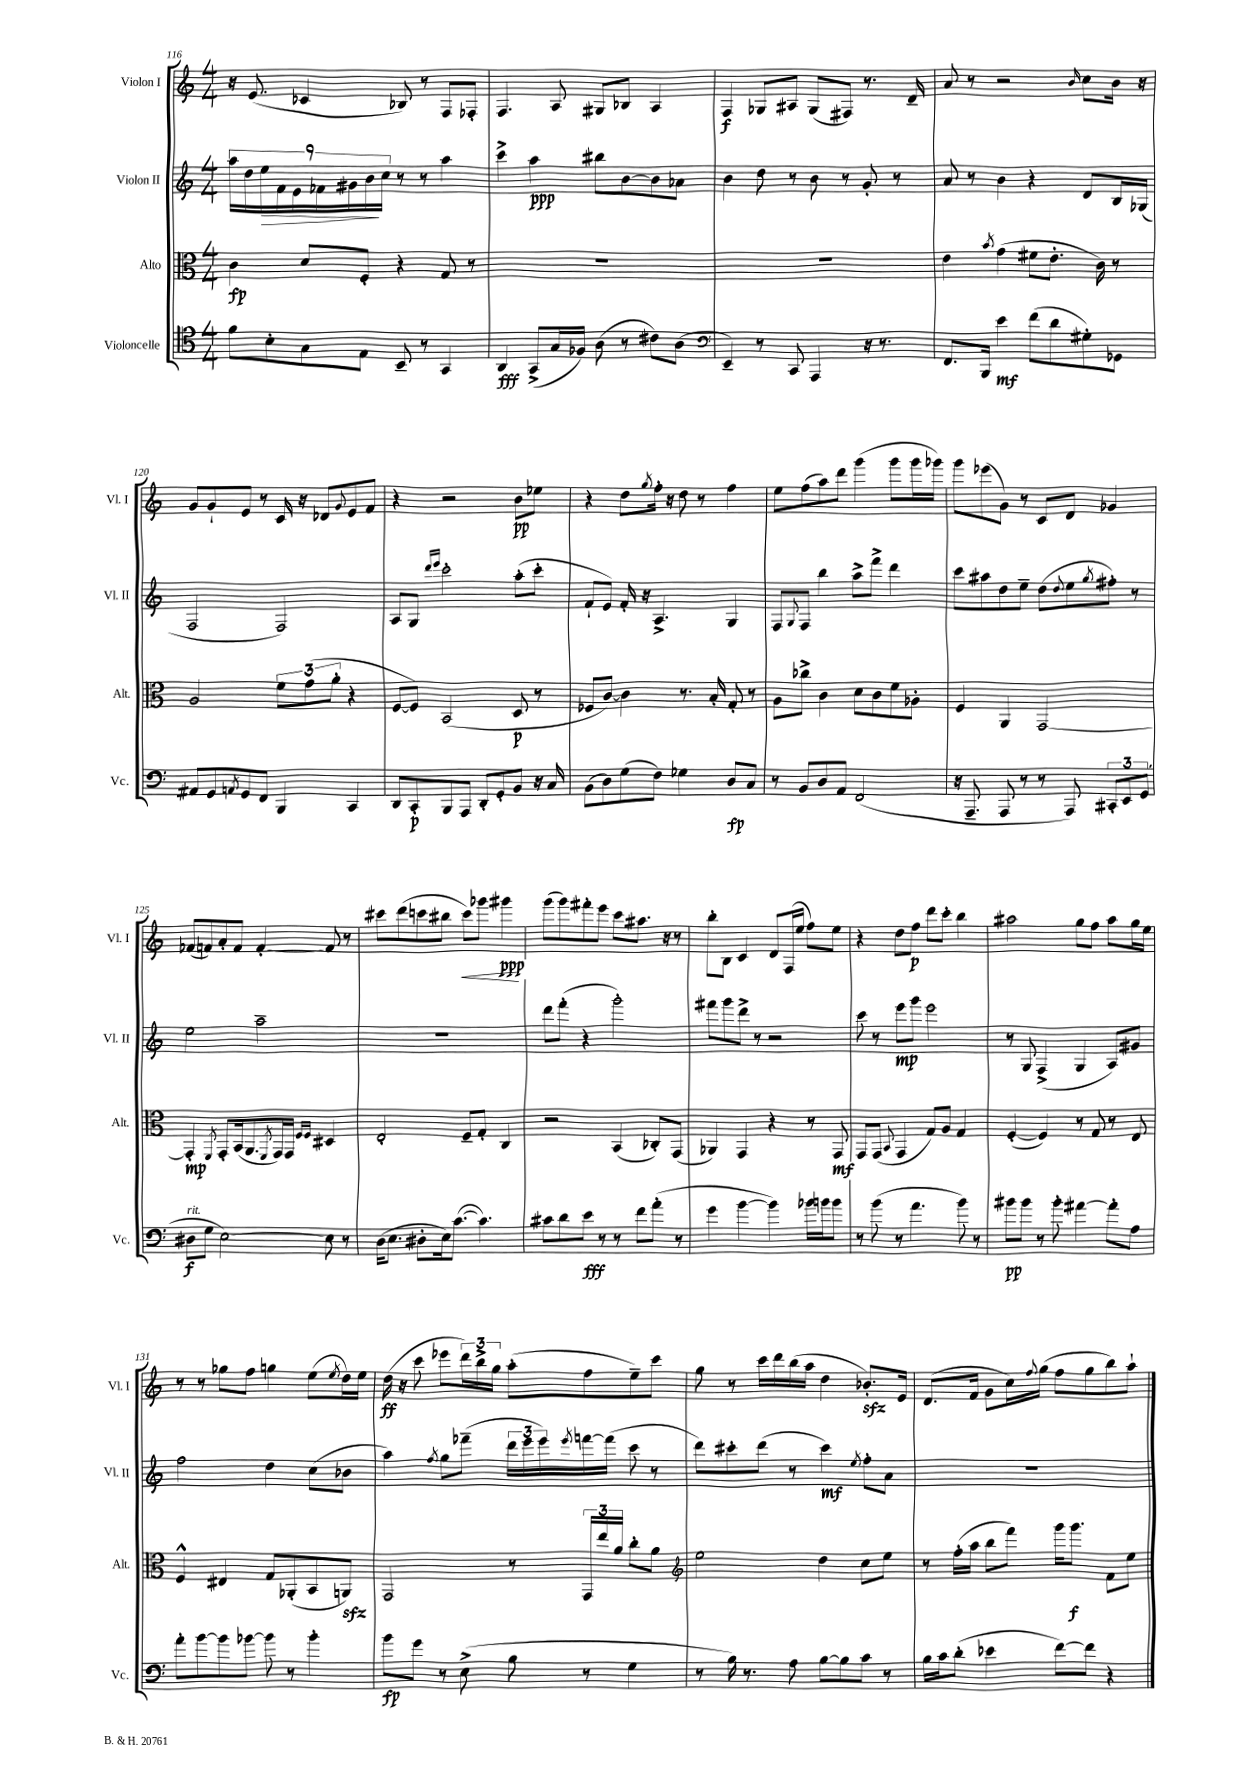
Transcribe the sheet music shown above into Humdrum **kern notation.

**kern	**dynam	**kern	**dynam	**kern	**dynam	**kern	**dynam
*part4	*part4	*part3	*part3	*part2	*part2	*part1	*part1
*staff4	*staff4	*staff3	*staff3	*staff2	*staff2	*staff1	*staff1
*I"Violoncelle	*	*I"Alto	*	*I"Violon II	*	*I"Violon I	*
*I'Vc.	*	*I'Alt.	*	*I'Vl. II	*	*I'Vl. I	*
*clefC4	*	*clefC3	*	*clefG2	*	*clefG2	*
*k[]	*	*k[]	*	*k[]	*	*k[]	*
*M4/4	*	*M4/4	*	*M4/4	*	*M4/4	*
=116	=116	=116	=116	=116	=116	=116	=116
8f\L	.	4c\	fp	18aa\LL	.	16r	.
.	.	.	.	18dd\	.	.	.
.	.	.	.	.	.	(8.e/	.
!	!	!	!	!	!LO:HP:b	!	!
.	.	.	.	18ee\	>	.	.
8B'\	.	.	.	.	.	.	.
.	.	.	.	18f\	.	.	.
.	.	.	.	18e\	.	.	.
8G\	.	8d/L	.	.	.	4c-X/	.
.	.	.	.	18f-X\	.	.	.
.	.	.	.	18g#X\	.	.	.
8E\J	.	8F'/J	.	.	.	.	.
.	.	.	.	18b\	.	.	.
.	.	.	.	18cc\JJ	]	.	.
8BB~/	.	4r	.	8r	.	8B-X/)	.
8r	.	.	.	8r	.	8r	.
4GG/	.	8G/	.	4aa\	.	8F/L	.
.	.	8r	.	.	.	8F-X'/J	.
=117	=117	=117	=117	=117	=117	=117	=117
4AA/	fff	1r	.	4ccc^\	.	4.F/	.
(8GG^/L	.	.	.	4aa\	ppp	.	.
16G/L	.	.	.	.	.	8A/	.
16F-X/JJ)	.	.	.	.	.	.	.
(8A\	.	.	.	8bb#X\L	.	8G#X/L	.
8r	.	.	.	[8b\	.	8B-X/J	.
8c#X\L)	.	.	.	8b\]	.	4A/	.
(8A\J	.	.	.	8a-X\J	.	.	.
=118	=118	=118	=118	=118	=118	=118	=118
*clefF4	*	*	*	*	*	*	*
4EE~/)	.	1r	.	4b\	.	4F/	f
8r	.	.	.	8dd\	.	8G-X/L	.
8CC/	.	.	.	8r	.	8A#X/J	.
4AAA/	.	.	.	8b\	.	(8G-/L	.
.	.	.	.	8r	.	8F#X/J)	.
16r	.	.	.	8g'/	.	8.r	.
8.r	.	.	.	.	.	.	.
.	.	.	.	8r	.	.	.
.	.	.	.	.	.	16d~/	.
=119	=119	=119	=119	=119	=119	=119	=119
8.FF/L	.	4e\	.	8a/	.	8a/	.
.	.	.	.	8r	.	8r	.
16BBB/Jk	.	.	.	.	.	.	.
.	.	8qb/	.	.	.	.	.
4e\	mf	(4g\	.	4b\	.	2r	.
(8f\L	.	8f#X\L	.	4r	.	.	.
8d\	.	8.e'\J	.	.	.	.	.
.	.	.	.	.	.	16qqb/	.
8G#X'\)	.	.	.	8d/L	.	8cc\L	.
.	.	16c\)	.	.	.	.	.
8GG-X\J	.	8r	.	16B/L	.	16b\Jk	.
.	.	.	.	(16G-X/JJ	.	16r	.
!!LO:LB:g=z
=120	=120	=120	=120	=120	=120	=120	=120
8AA#X/L	.	2A/	.	2F/	.	8g/L	.
8GG/	.	.	.	.	.	8g`/	.
8qAAn/	.	.	.	.	.	.	.
8GG/	.	.	.	.	.	8e/J	.
8FF/J	.	.	.	.	.	8r	.
4BBB/	.	12f\L	.	2F/)	.	16c/	.
.	.	.	.	.	.	16r	.
.	.	(12g\	.	.	.	.	.
.	.	.	.	.	.	8d-X/L	.
.	.	12a'\J	.	.	.	.	.
.	.	.	.	.	.	8qqg/	.
4CC/	.	4r	.	.	.	8e/	.
.	.	.	.	.	.	8f/J	.
=121	=121	=121	=121	=121	=121	=121	=121
8DD/L	.	[8F/L	.	8A/L	.	4r	.
8CC'/	p	8F/J])	.	8G/J	.	.	.
.	.	.	.	16qqddd/LL	.	.	.
.	.	.	.	16qqeee/JJ	.	.	.
8BBB/	.	(2BB/	.	2ccc'\	.	2r	.
8AAA/J	.	.	.	.	.	.	.
8DD'/L	.	.	.	.	.	.	.
8GG'/	.	.	.	.	.	.	.
8BB/J	.	8D/	p	(8aa'\L	.	8b\L	pp
16r	.	8r	.	8ccc'\J	.	8ee-X\J	.
16C/	.	.	.	.	.	.	.
=122	=122	=122	=122	=122	=122	=122	=122
(8BB\L	.	8F-X/L	.	8f`/L	.	4r	.
8D\)	.	[8c/J)	.	8e/J)	.	.	.
(8G\	.	4c\]	.	16f'/	.	8dd\L	.
.	.	.	.	16r	.	.	.
.	.	.	.	.	.	8qgg/	.
8F\J)	.	.	.	4.A^/	.	16ff'\Jk	.
.	.	.	.	.	.	16r	.
4G-X\	.	8.r	.	.	.	8dd\	.
.	.	.	.	.	.	8r	.
.	.	16B'/	.	.	.	.	.
8D/L	fp	8G'/	.	4G/	.	4ff\	.
8C/J	.	8r	.	.	.	.	.
=123	=123	=123	=123	=123	=123	=123	=123
8r	.	8A\L	.	8F/L	.	8ee\L	.
.	.	.	.	8qqG/	.	.	.
8BB/L	.	8cc-X^\J	.	8F/J	.	(8ff\	.
8D/	.	4c\	.	4bb\	.	8aa\)	.
8AA/J	.	.	.	.	.	8ddd\J	.
(2FF/	.	8d\L	.	8aa^\L	.	(4ggg\	.
.	.	8c\	.	8fff^\J	.	.	.
.	.	8f\	.	4ddd\	.	8ggg\L	.
.	.	8A-X'\J	.	.	.	16ggg\L	.
.	.	.	.	.	.	16ggg-X\JJ)	.
=124	=124	=124	=124	=124	=124	=124	=124
16r	.	4F/	.	8ccc\L	.	8ggg\L	.
8.AAA~/	.	.	.	.	.	.	.
.	.	.	.	8aa#X\	.	(8eee-X\	.
8AAA/	.	4AA/	.	8dd\	.	8g\J)	.
8r	.	.	.	8ee~\J	.	8r	.
8r	.	[2GG/	.	(8dd\L	.	8c/L	.
.	.	.	.	8qqdd/	.	.	.
8AAA/)	.	.	.	8ee\	.	8d/J	.
.	.	.	.	8qgg/	.	.	.
12CC#X'/L	.	.	.	8ff#X'\J)	.	4g-X/	.
12EE/	.	.	.	.	.	.	.
.	.	.	.	8r	.	.	.
(12GG/J	.	.	.	.	.	.	.
!!LO:LB:g=z
=125	=125	=125	=125	=125	=125	=125	=125
!LO:TX:a:i:t=rit.	!	!	!	!	!	!	!
8D#X\L	f	4GG'/]	mp	2ee\	.	(8f-X/L	.
8G\J	.	.	.	.	.	8fn/)	.
.	.	8qFF/	.	.	.	.	.
[2E\)	.	8GG'/L	.	.	.	8a'/	.
.	.	(16BB/k	.	.	.	8f/J	.
.	.	8.AA/	.	.	.	.	.
.	.	.	.	2aa~\	.	[4f'/	.
.	.	8qFF/	.	.	.	.	.
.	.	16GG/L)	.	.	.	.	.
.	.	16GG/JJ	.	.	.	.	.
.	.	16qqF/LL	.	.	.	.	.
.	.	16qqF/JJ	.	.	.	.	.
8E\]	.	4D#X/	.	.	.	8f/]	.
8r	.	.	.	.	.	8r	.
=126	=126	=126	=126	=126	=126	=126	=126
(16D\KL	.	2E'/	.	1r	.	8ccc#X\L	.
8.E\J	.	.	.	.	.	.	.
.	.	.	.	.	.	(8ddd\	.
8D#X'\L	.	.	.	.	.	8cccn\	.
16E\k)	.	.	.	.	.	8bb#X\J	.
([8.c\J	.	.	.	.	.	.	.
!	!	!	!	!	!	!	!LO:HP:b
.	.	8F~/L	.	.	.	8ccc\L)	<
4.c\])	.	8G'/J	.	.	.	8ggg-X\J	.
.	.	4C/	.	.	.	4ggg#X\	ppp
.	.	.	.	.	.	.	[
=127	=127	=127	=127	=127	=127	=127	=127
8c#X\L	.	2r	.	8ddd\L	.	(8ggg\L	.
8d\	.	.	.	(8fff'\J	.	8ggg\)	.
8e\J	fff	.	.	4r	.	8fff#X'\	.
8r	.	.	.	.	.	8eee\J	.
8r	.	(4BB/	.	2ggg'\)	.	8ccc\L	.
8f\L	.	.	.	.	.	8.aa#X\J	.
(8a'\J	.	8C-X'/L)	.	.	.	.	.
.	.	.	.	.	.	16r	.
8r	.	(8GG/J	.	.	.	8r	.
=128	=128	=128	=128	=128	=128	=128	=128
4g\	.	4AA-X/)	.	8fff#X\L	.	8bb'\L	.
.	.	.	.	8ggg\	.	8B\J	.
[4b\	.	4GG/	.	8ddd^\J	.	4c/	.
.	.	.	.	8r	.	.	.
4b\])	.	4r	.	2r	.	8d/L	.
.	.	.	.	.	.	(16F/L	.
.	.	.	.	.	.	16ee/JJ	.
16b-X\LL	.	8r	.	.	.	8ff\L)	.
16bn\J	.	.	.	.	.	.	.
8b\J	.	8GG/	mf	.	.	8ee\J	.
=129	=129	=129	=129	=129	=129	=129	=129
8r	.	8GG/L	.	8ccc\	.	4r	.
(8b\	.	(8GG/J	.	8r	.	.	.
.	.	8qqBB/	.	.	.	.	.
8r	.	4GG/	.	8eee\L	mp	8dd\L	.
4.a\	.	.	.	8ggg\J	.	8ff\J	p
.	.	8G/L)	.	2eee\	.	8ddd\L	.
.	.	8A/J	.	.	.	8ccc'\J	.
8b\)	.	4G/	.	.	.	4bb\	.
8r	.	.	.	.	.	.	.
=130	=130	=130	=130	=130	=130	=130	=130
8b#X\L	pp	([4F'/	.	8r	.	2aa#X\	.
8b#\J	.	.	.	8G/	.	.	.
8r	.	4F/])	.	(4F^/	.	.	.
8b#'\	.	.	.	.	.	.	.
[4a#X\	.	8r	.	4G/	.	8gg\L	.
.	.	8G/	.	.	.	8ff\J	.
8a#'\L]	.	8r	.	8A/L)	.	8aa#\L	.
8A\J	.	8E/	.	8g#X/J	.	16gg\L	.
.	.	.	.	.	.	16ee\JJ	.
!!LO:LB:g=z
=131	=131	=131	=131	=131	=131	=131	=131
8a'\L	.	4F^^/	.	2ff\	.	8r	.
[8b\	.	.	.	.	.	8r	.
8b\]	.	4E#X/	.	.	.	8gg-X\L	.
[8b-X\J	.	.	.	.	.	8ff\J	.
8b-\]	.	8G/L	.	4dd\	.	4ggn\	.
8r	.	(8AA-X'/	.	.	.	.	.
4b-'\	.	8BB/	.	(8cc\L	.	(8ee\L	.
.	.	.	.	.	.	8qee/	.
.	.	8AAnzz/J)	.	8b-X\J	.	16dd\L)	.
.	.	.	.	.	.	16ee\JJ	.
=132	=132	=132	=132	=132	=132	=132	=132
8b\L	fp	2GG/	.	4aa\)	.	(16dd\	ff
.	.	.	.	.	.	16r	.
8g\J	.	.	.	.	.	8ccc\	.
.	.	.	.	8qff/	.	.	.
8r	.	.	.	8gg\L	.	8eee-X\L	.
(8E^\	.	.	.	(8fff-X~\J	.	24ddd\L)	.
.	.	.	.	.	.	24bb^\	.
.	.	.	.	.	.	24gg\JJ	.
8B\	.	8r	.	24ddd\LL	.	(8aa'\L	.
.	.	.	.	24eee\	.	.	.
.	.	.	.	24eee\)	.	.	.
.	.	.	.	8qeee/	.	.	.
8r	.	24GG/LL	.	[16fffn\	.	8ff\	.
.	.	24ee/	.	.	.	.	.
.	.	.	.	(16fff\JJ]	.	.	.
.	.	24a/JJ	.	.	.	.	.
4G\	.	8cc'\L	.	8ccc\	.	8ee~\)	.
.	.	8a\J	.	8r	.	8ccc\J	.
=133	=133	=133	=133	=133	=133	=133	=133
*	*	*clefG2	*	*	*	*	*
8r	.	2ee\	.	8ddd\L)	.	8gg\	.
16B\)	.	.	.	8ccc#X'\	.	8r	.
8.r	.	.	.	.	.	.	.
.	.	.	.	(8ddd\J	.	16ccc\LL	.
.	.	.	.	.	.	16ddd\	.
8A\	.	.	.	8r	.	(16bb\	.
.	.	.	.	.	.	16aa\JJ	.
[8B\L	.	4dd\	.	4ccc#\)	mf	4dd\	.
8B\]	.	.	.	.	.	.	.
.	.	.	.	8qee/	.	.	.
8c\J	.	8cc\L	.	8ff'\L	.	8.b-Xzz'/L)	.
8r	.	8ee\J	.	8a\J	.	.	.
.	.	.	.	.	.	16e/Jk	.
=134	=134	=134	=134	=134	=134	=134	=134
16B\LL	.	8r	.	1r	.	(8.d/L	.
16c\J	.	.	.	.	.	.	.
(8d'\J	.	(16ff'\LL	.	.	.	.	.
.	.	16aa\JJ	.	.	.	16f/Jk	.
4e-X\	.	8bb\L	.	.	.	8g\L	.
.	.	8fff\J)	.	.	.	16cc\L)	.
.	.	.	.	.	.	8qqff/	.
.	.	.	.	.	.	(16gg\JJ	.
[8f\L)	.	16ggg\KL	.	.	.	8ff\L	.
.	.	8.ggg\J	f	.	.	.	.
8f\J]	.	.	.	.	.	8gg\	.
4r	.	8f\L	.	.	.	8bb\)	.
.	.	8ee\J	.	.	.	8aa`\J	.
==	==	==	==	==	==	==	==
*-	*-	*-	*-	*-	*-	*-	*-
